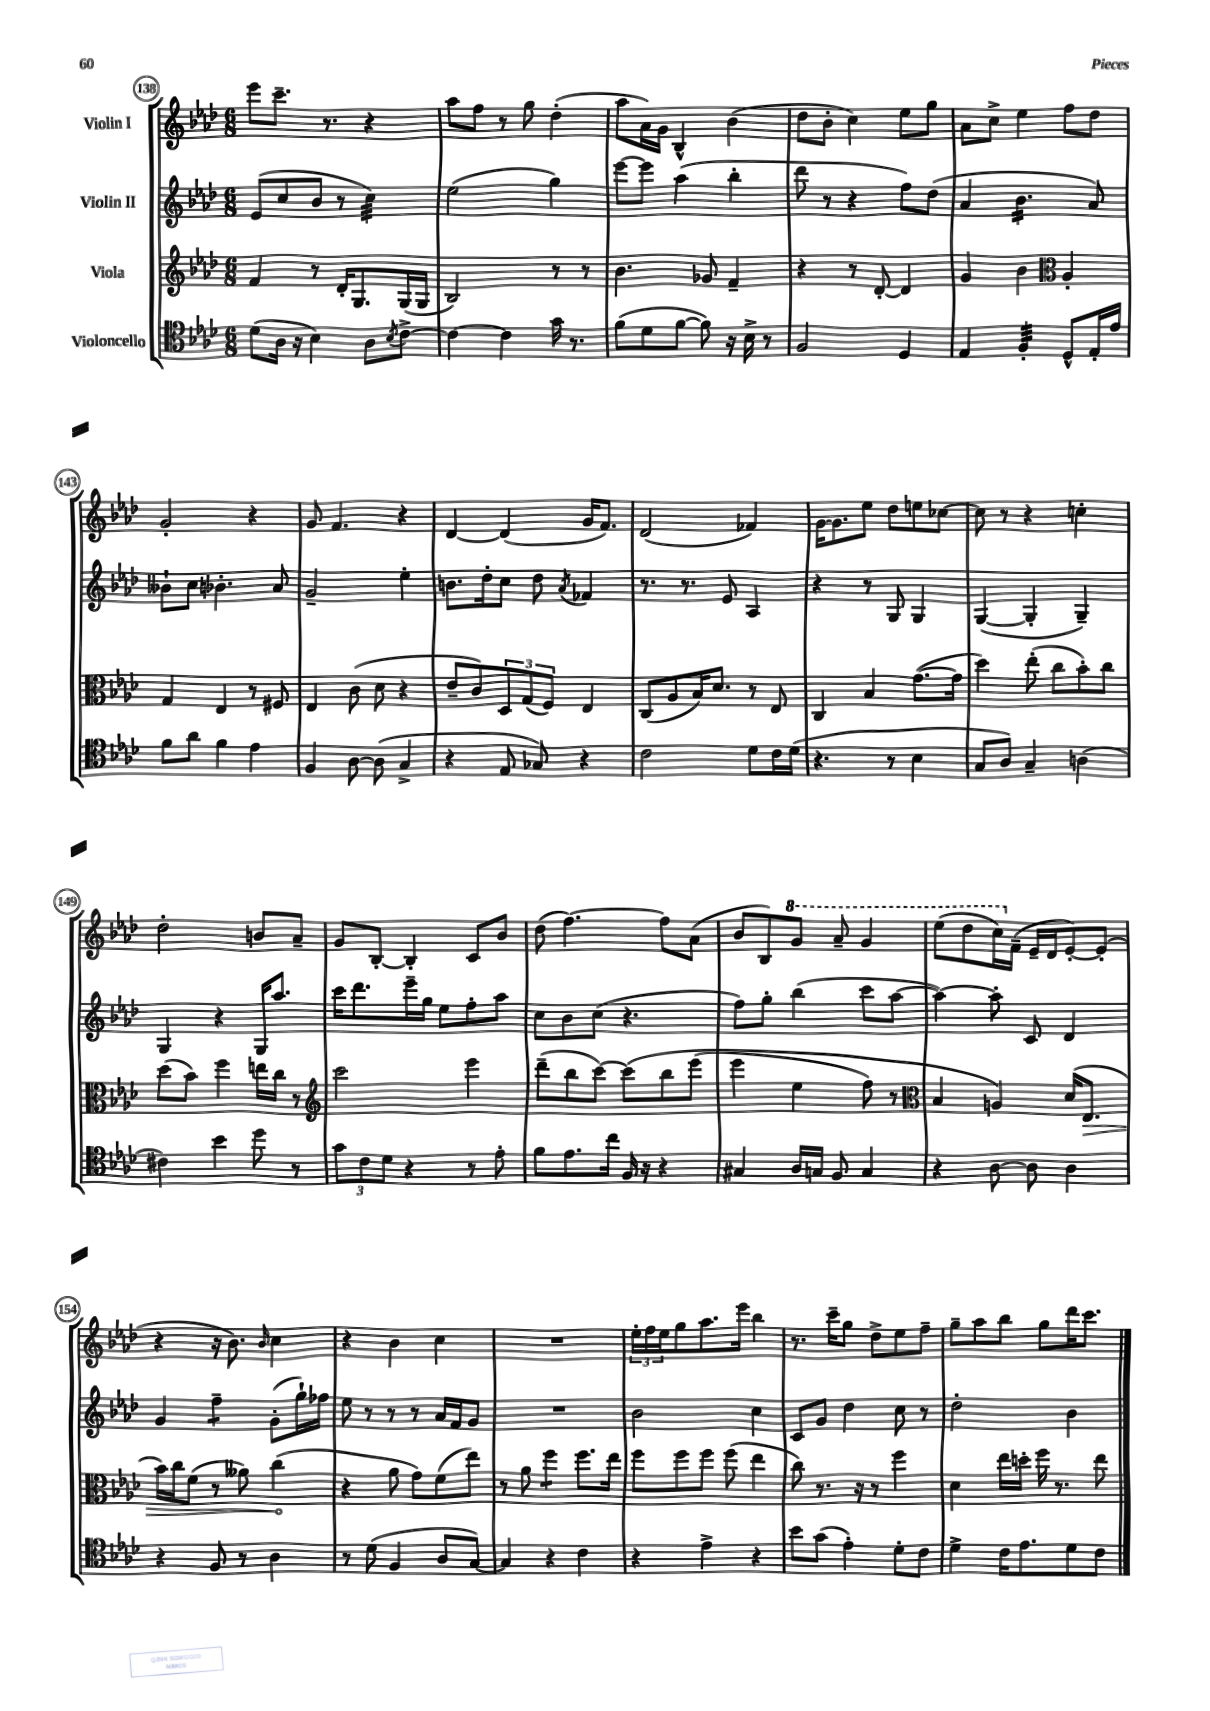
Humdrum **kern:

**kern	**kern	**kern	**kern
*staff4	*staff3	*staff2	*staff1
*clefC4	*clefG2	*clefG2	*clefG2
*k[b-e-a-d-]	*k[b-e-a-d-]	*k[b-e-a-d-]	*k[b-e-a-d-]
*M6/8	*M6/8	*M6/8	*M6/8
(8d-	4f	(8e-	8eee-
16A-	.	8cc	8.ccc~
16r	.	.	.
4B-)	8r	8b-	.
.	.	.	8.r
.	16d-'	8r	.
.	8.G	.	.
8A-	.	4cc)	4r
8qB-	.	.	.
[8c^	(16G	.	.
.	16G	.	.
=	=	=	=
4c_	2B-)	(2ee-	8aa-
.	.	.	8ff
4c]	.	.	8r
.	.	.	8gg
16g	8r	4gg)	(4dd-'
8.r	.	.	.
.	8r	.	.
=	=	=	=
(8f	4.b-	[8eee-	8aa-
8d-	.	8eee-]	16a-)
.	.	.	16g
[8f	.	(4aa-	4B-^^
8f])	8g-	.	.
16r	4f~	4bb-'	(4b-
16B-^	.	.	.
8r	.	.	.
=	=	=	=
2F	4r	8ddd-	8dd-
.	.	8r	8b-'
.	8r	4r	4cc)
.	[8d-'	.	.
4D-	4d-]	8ff)	8ee-
.	.	(8dd-	8gg
=	=	=	=
4E-	4g	4a-	8a-
.	.	.	8cc^
4F'	4b-	4.b-	4ee-
*	*clefC3	*	*
8D-^^	4A-'	.	8ff
16E-'	.	8a-)	8dd-
16e-	.	.	.
=	=	=	=
8f	4G	8b--`	2g'
8a-	.	8cc	.
4f	4E-	4.b-'	.
4e-	8r	.	4r
.	8F#	8a-	.
=	=	=	=
4F	4E-	2g~	8g
.	.	.	4.f
[8A-	(8c	.	.
(8A-]	8d-	.	.
4G^	4r	4ee-'	4r
=	=	=	=
4r	8e-~	8.b	[4d-
.	8c)	.	.
.	.	16dd-'	.
8E-	12D-	8cc	(4d-]
.	(12G	.	.
8G-)	.	8dd-	.
.	12F)	.	.
.	.	8qa-	.
4r	4E-	4f-	16g
.	.	.	8.f)
=	=	=	=
2c	(8C	8.r	(2d-
.	8A-	.	.
.	.	8.r	.
.	16B-)	.	.
.	8.d-	.	.
.	.	8e-	.
8d-	8r	4A-	4f-)
16c	8E-	.	.
(16d-	.	.	.
=	=	=	=
4.r	4C	4r	[16g
.	.	.	8.g]
.	4B-	8r	8ee-
8r	.	8G	8dd-
4B-	([8.g	4G	8ee
.	.	.	[8cc-
.	16g]	.	.
=	=	=	=
8G	4dd-)	([4G	8cc-]
8A-)	.	.	8r
4G~	(8ee-'	4G']	4r
.	8cc	.	.
(4A	8b-')	4G~)	4cc'
.	8cc	.	.
=	=	=	=
4c#)	(8dd-	4G	2dd-'
.	8b-)	.	.
4b-	4ff	4r	.
8dd-	16ee	16G	8b
.	16cc	8.aa-	.
8r	8r	.	8a-~
=	=	=	=
*	*clefG2	*	*
12g	2ccc	16ccc	8g
.	.	8.ddd-	.
12c	.	.	.
.	.	.	[8B-'
12d-	.	.	.
4r	.	16eee-~	4B-']
.	.	16gg	.
.	.	8ee-	.
8r	4eee-	8ff'	8c
8e-'	.	8aa-	8b-
=	=	=	=
8f	(8ddd-~	8cc	(8dd-
8.e-	8bb-	8b-	[4.ff)
.	[8ccc)	(8cc	.
16cc	.	.	.
16F	&(8ccc]	4.r	.
16r	.	.	.
4r	8bb-	.	8ff]
.	(8eee-	.	(8a-
=	=	=	=
4G#	4eee-	8ff)	8b-
.	.	8gg'	8B-)
16A-	4ee-	(4bb-	8gg
16G	.	.	.
8F	.	.	8aa-~
4G	8ff)	8ccc	4gg
.	8r	[8aa-	.
=	=	=	=
*	*clefC3	*	*
4r	4B-	4aa-_)	(8eee-
.	.	.	8ddd-
[8A-	4A&)	8aa-']	16ccc)
.	.	.	(16f~
8A-]	.	8c	16e-~
.	.	.	16d-
4A-	(16d-	4d-	[8e-')
.	8.E-	.	.
.	.	.	(8e-']
=	=	=	=
4r	16b-)	4g	4r
.	16cc	.	.
.	(8f	.	.
8F	8r	4ff~	16r
.	.	.	8.b-)
8r	8a--)	.	.
.	.	.	16qqb-
4A-	(4cc	(8g'	4cc
.	.	16gg`)	.
.	.	16ff-	.
=	=	=	=
8r	4r	8ee-	4r
(8d-	.	8r	.
4F	8a-	8r	4b-
.	8g)	8r	.
8A-	(8f	16a-	4cc
.	.	16f	.
[8G)	8ee-)	8g	.
=	=	=	=
4G]	8r	2.r	2.r
.	8a-	.	.
4r	4ff	.	.
4c	8.ff	.	.
.	16ee-	.	.
=	=	=	=
4r	8ff	2b-	24ee-'
.	.	.	24ff
.	.	.	24ee-
.	8ff	.	8gg
4e-^	8ff	.	8.aa-
.	(8ff	.	.
.	.	.	16eee-
4r	4ee-	4cc	4bb-
=	=	=	=
8b-	8cc)	8c	8.r
(8g	8.r	8g	.
.	.	.	16ccc~
4e-')	.	4dd-	8gg
.	16r	.	.
.	8r	.	8dd-^
8d-'	4ff	8cc	8ee-
8c	.	8r	8ff~
=	=	=	=
4d-^	4d-	2dd-'	8gg~
.	.	.	8aa-
16c	16ee-	.	8bb-
8.e-	16dd'	.	.
.	16ff	.	8gg
.	8.r	.	.
8d-	.	4b-	16ddd-
.	.	.	8.ccc
8c	8ee-	.	.
==	==	==	==
*-	*-	*-	*-
